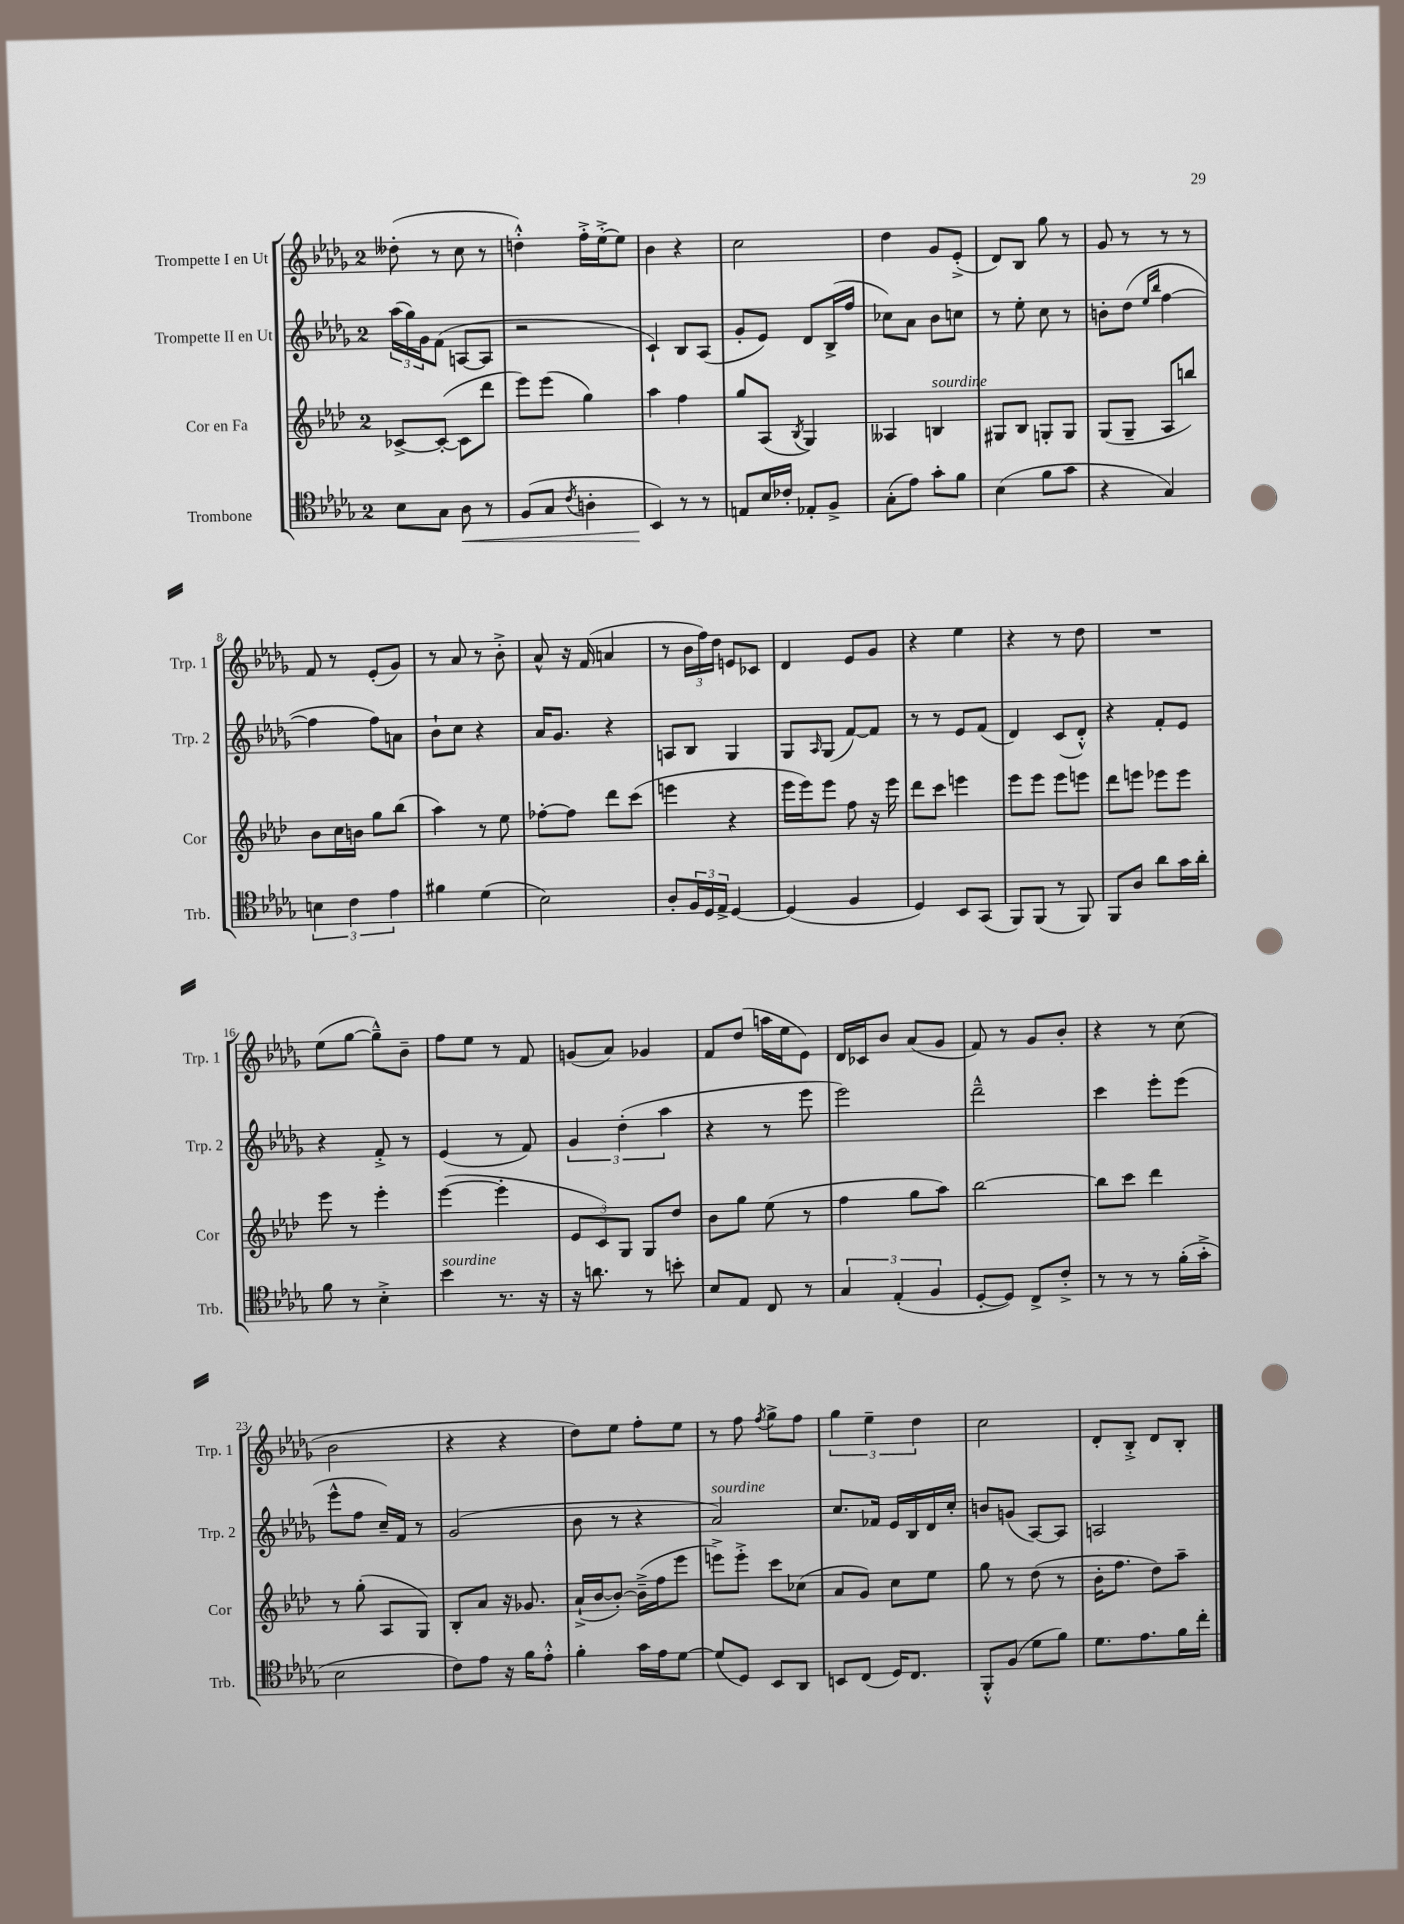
<<
\new StaffGroup <<
\new Staff = "s0" \with { instrumentName = "Trompette I en Ut" shortInstrumentName = "Trp. 1" } {
    \clef treble \key des \major \once \override Staff.TimeSignature.style = #'single-digit \time 2/4
    deses''8-.( r8 c''8 r8 |
    d''4-.-^) f''16-.-> ees''16~-.-> ees''8 |
    bes'4 r4 |
    c''2 |
    des''4 ges'8 ees'8-.->( |
    des'8) bes8 ges''8 r8 |
    ges'8 r8 r8 r8 |
    f'8 r8 ees'8-.( ges'8) |
    r8 aes'8 r8 bes'8-.-> |
    aes'8-^ r16 f'16( a'4 |
    r8 \tuplet 3/2 { bes'16 f''16) des''16 } e'8 ces'8 |
    des'4 ees'8 ges'8 |
    r4 ees''4 |
    r4 r8 des''8 |
    R2 |
    ees''8( ges''8~ ges''8---^) bes'8-- |
    f''8 ees''8 r8 f'8 |
    g'8( aes'8) ges'4 |
    f'8 des''8( a''16 ees''16 ees'8) |
    des'16 ces'16 bes'8 aes'8( ges'8 |
    f'8) r8 ges'8 bes'8-. |
    r4 r8 c''8( |
    bes'2 |
    r4 r4 |
    des''8) ees''8 f''8-. ees''8 |
    r8 f''8 \acciaccatura { f''8 } ges''8-> f''8 |
    \tuplet 3/2 { ges''4 ees''4-- des''4 } |
    c''2 |
    des'8-. bes8-.-> des'8 bes8-. \bar "|." |
}
\new Staff = "s1" \with { instrumentName = "Trompette II en Ut" shortInstrumentName = "Trp. 2" } {
    \clef treble \key des \major \once \override Staff.TimeSignature.style = #'single-digit \time 2/4
    \tuplet 3/2 { aes''16( ges''16) ges'16 } f'8( a8~ a8 |
    r2 |
    c'4-!) bes8 aes8( |
    ges'8-. ees'8) des'8 bes16->( f''16 |
    ces''8) aes'8 bes'8 c''8 |
    r8 ees''8-. c''8 r8 |
    b'8-. des''8( \grace { ees''16 bes''16 } f''4~ |
    f''4 f''8) a'8 |
    bes'8-! c''8 r4 |
    aes'16 ges'8. r4 |
    a8 bes8 ges4 |
    ges8 \grace { aes16 } ges8( f'8~) f'8 |
    r8 r8 ees'8 f'8( |
    des'4) c'8( des'8-.-^) |
    r4 f'8-. ees'8 |
    r4 f'8-.-> r8 |
    ees'4( r8 f'8) |
    \tuplet 3/2 { ges'4 des''4-.( aes''4 } |
    r4 r8 ees'''8 |
    ees'''2) |
    des'''2---^ |
    c'''4 ees'''8-. ees'''8( |
    ees'''8-^ f''8 c''16--) f'16 r8 |
    ges'2( |
    bes'8 r8 r4 |
    aes'2^\markup { \italic "sourdine" }) |
    c''8. fes'16 ees'16 bes16 des'16 c''16-. |
    b'8 g'8( aes8~) aes8 |
    a2 \bar "|." |
}
\new Staff = "s2" \with { instrumentName = "Cor en Fa" shortInstrumentName = "Cor" } {
    \clef treble \key aes \major \once \override Staff.TimeSignature.style = #'single-digit \time 2/4
    ces'8~-> ces'8~-.( ces'8 des'''8 |
    ees'''8) ees'''8( g''4) |
    aes''4 f''4 |
    g''8 aes8( \acciaccatura { bes8 } g4) |
    aeses4 b4^\markup { \italic "sourdine" } |
    gis8 bes8 g8-. g8 |
    g8( g8-- aes8 b''8) |
    bes'8 c''16 b'16 g''8 bes''8( |
    aes''4) r8 ees''8 |
    fes''8~-. fes''8 des'''8 c'''8( |
    e'''4 r4 |
    ees'''16 ees'''16) ees'''8 f''8 r16 ees'''16 |
    des'''8 c'''8 e'''4 |
    ees'''8 ees'''8 ees'''8 e'''8 |
    des'''8 e'''8 ees'''8 ees'''8 |
    ees'''8 r8 ees'''4-. |
    ees'''4~( ees'''4-. |
    \tuplet 3/2 { ees'8 c'8) g8 } g8 des''8 |
    bes'8 g''8 ees''8( r8 |
    f''4 g''8 aes''8) |
    bes''2~ |
    bes''8 c'''8 des'''4 |
    r8 g''8-.( aes8 g8) |
    bes8-. aes'8 r16 ges'8. |
    aes'16-!->( bes'16~ bes'8~-.) bes'16--->( f''16 ees'''8 |
    e'''8->) e'''8-.-> c'''8 ces''8( |
    aes'8 g'8) c''8 ees''8 |
    g''8 r8 des''8( r8 |
    bes'16-. f''8. des''8) aes''8-- \bar "|." |
}
\new Staff = "s3" \with { instrumentName = "Trombone" shortInstrumentName = "Trb." } {
    \clef tenor \key des \major \once \override Staff.TimeSignature.style = #'single-digit \time 2/4
    bes8 ges8 aes8\< r8 |
    f8( ges8 \acciaccatura { c'8 } a4-. |
    bes,4\!) r8 r8 |
    e8 bes16 ces'16-. ees8-. f8-> |
    ges8-.( ees'8) ges'8-. f'8 |
    bes4( f'8 ges'8 |
    r4 ges4) |
    \tuplet 3/2 { b4 c'4 ees'4 } |
    fis'4 des'4( |
    bes2) |
    aes8-. \tuplet 3/2 { f16 des16 ees16-> } des4~ |
    des4( f4 |
    des4) bes,8 ges,8( |
    f,8) f,8( r8 f,8) |
    f,8 aes8 aes'8 ges'16 aes'16-. |
    f'8 r8 bes4-.-> |
    bes'4^\markup { \italic "sourdine" } r8. r16 |
    r16 a'8. r8 b'8-. |
    bes8 ees8 c8 r8 |
    \tuplet 3/2 { ges4 ees4-.( f4 } |
    des8~-. des8) c8-> c'8-.-> |
    r8 r8 r8 f'16-.( ges'16-.-> |
    bes2 |
    c'8) ees'8 r16 f'16 ees'8-.-^ |
    f'4-. ges'16 ees'16 des'8~ |
    des'8( des8) bes,8 aes,8 |
    b,8 c8( des16) c8. |
    f,8-.-^ f8( des'8 f'8) |
    des'8. ees'8. f'16 c''16-. \bar "|." |
}
>>
>>
